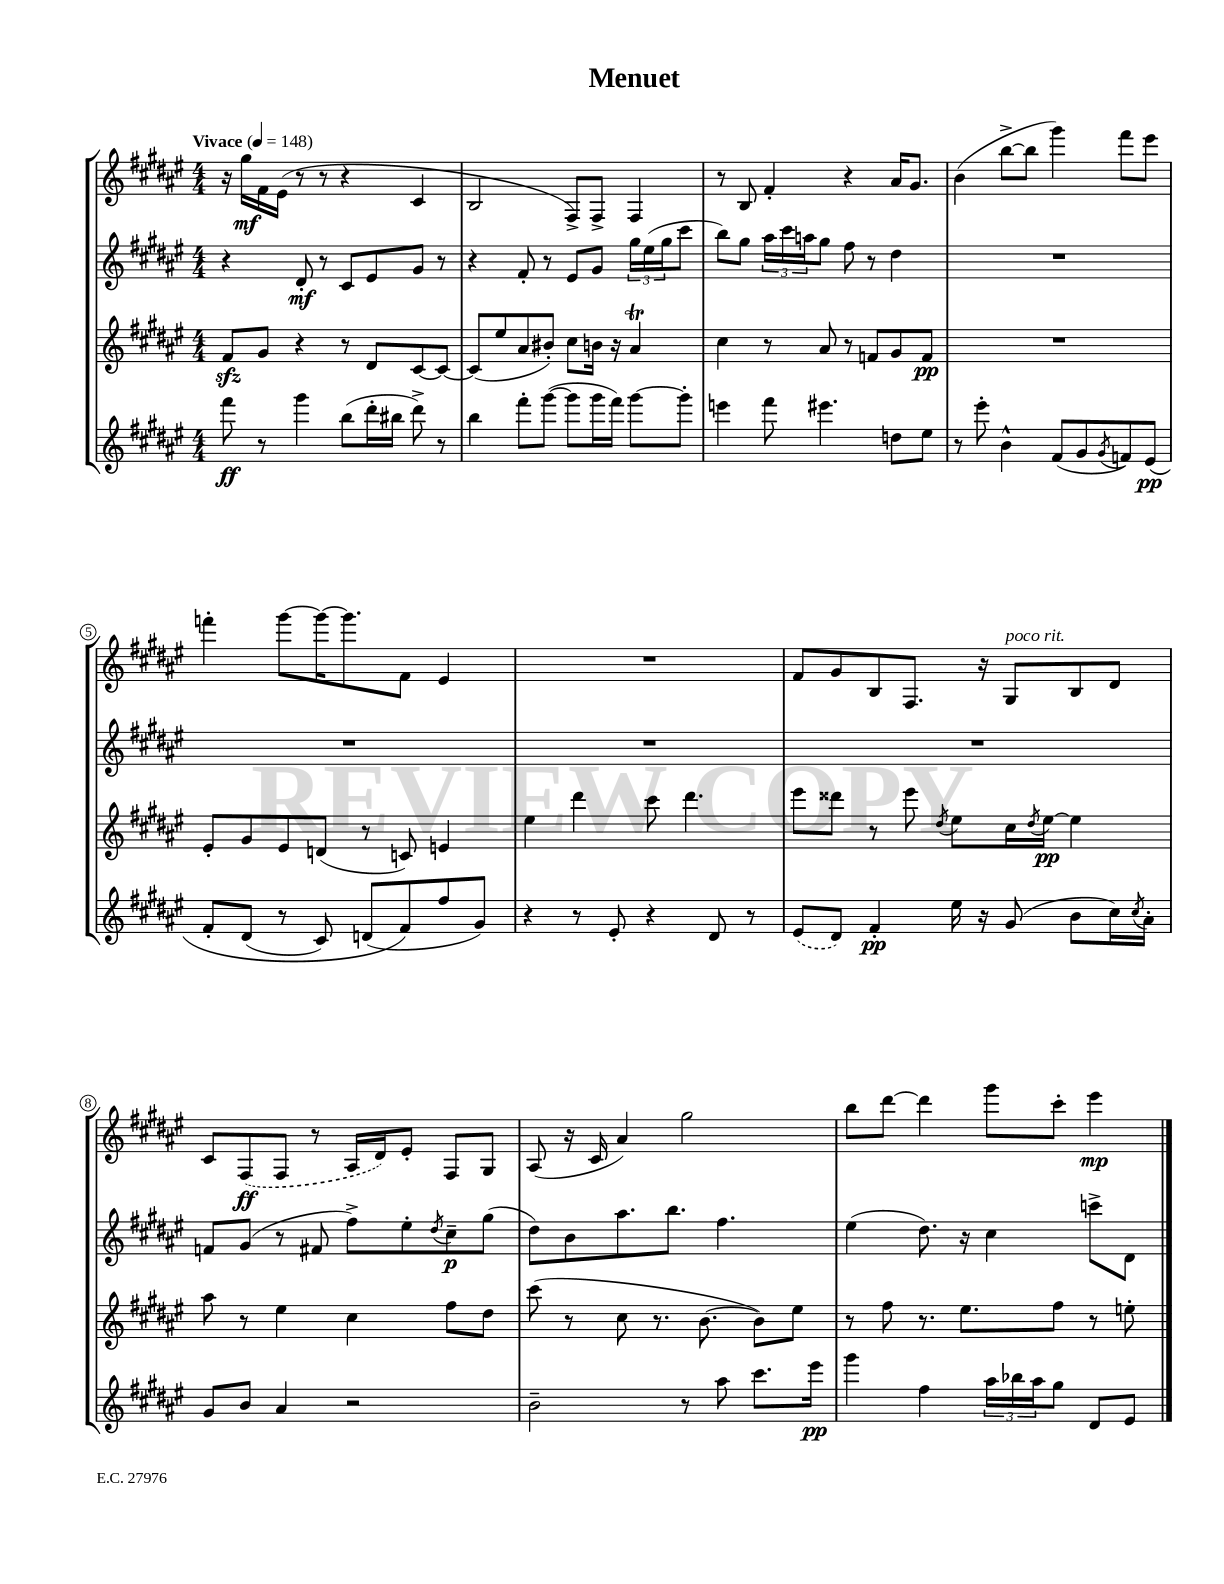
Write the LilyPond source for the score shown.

\header { title = "Menuet" }
<<
\new StaffGroup <<
\new Staff = "s0" {
    \clef treble \key fis \major \numericTimeSignature \time 4/4 \tempo "Vivace" 4 = 148
    r16 gis''16\mf fis'16 eis'16( r8 r8 r4 cis'4 |
    b2 fis8->) fis8-> fis4 |
    r8 b8 fis'4-. r4 ais'16 gis'8. |
    b'4( b''8~-> b''8 gis'''4) fis'''8 eis'''8 |
    f'''4-. gis'''8~ gis'''16~ gis'''8. fis'8 eis'4 |
    R1 |
    fis'8 gis'8 b8 fis8. r16 gis8^\markup { \italic "poco rit." } b8 dis'8 |
    cis'8 \once \slurDashed fis8\ff( fis8 r8 ais16 dis'16) eis'8-. fis8 gis8 |
    ais8( r16 cis'16 ais'4) gis''2 |
    b''8 dis'''8~ dis'''4 gis'''8 cis'''8-. eis'''4\mp \bar "|." |
}
\new Staff = "s1" {
    \clef treble \key fis \major \numericTimeSignature \time 4/4
    r4 dis'8-.\mf r8 cis'8 eis'8 gis'8 r8 |
    r4 fis'8-. r8 eis'8 gis'8 \tuplet 3/2 { gis''16 eis''16( gis''16 } cis'''8 |
    b''8) gis''8 \tuplet 3/2 { ais''16 cis'''16 a''16 } gis''8 fis''8 r8 dis''4 |
    R1 |
    R1 |
    R1 |
    R1 |
    f'8 gis'8( r8 fis'8 fis''8->) eis''8-. \acciaccatura { dis''8 } cis''8--\p gis''8( |
    dis''8) b'8 ais''8. b''8. fis''4. |
    eis''4( dis''8.) r16 cis''4 c'''8-> dis'8 \bar "|." |
}
\new Staff = "s2" {
    \clef treble \key fis \major \numericTimeSignature \time 4/4
    fis'8\sfz gis'8 r4 r8 dis'8 cis'8~ cis'8~ |
    cis'8( eis''8 ais'8 bis'8-.) cis''8 b'16 r16 ais'4\trill |
    cis''4 r8 ais'8 r8 f'8 gis'8 f'8\pp |
    R1 |
    eis'8-. gis'8 eis'8 d'8( r8 c'8) e'4 |
    eis''4 dis'''4 cis'''8 dis'''4. |
    eis'''8 disis'''8 r8 eis'''8 \acciaccatura { dis''8 } eis''8 cis''16 \acciaccatura { dis''8 } eis''16~\pp eis''4 |
    ais''8 r8 eis''4 cis''4 fis''8 dis''8 |
    cis'''8( r8 cis''8 r8. b'8.~ b'8) eis''8 |
    r8 fis''8 r8. eis''8. fis''8 r8 e''8-. \bar "|." |
}
\new Staff = "s3" {
    \clef treble \key fis \major \numericTimeSignature \time 4/4
    fis'''8\ff r8 gis'''4 b''8( dis'''16-. bis''16 dis'''8->) r8 |
    b''4 fis'''8-. gis'''8~( gis'''8 gis'''16 fis'''16) gis'''8~ gis'''8-. |
    e'''4 fis'''8 eis'''4. d''8 eis''8 |
    r8 eis'''8-. b'4-^ fis'8( gis'8 \acciaccatura { gis'8 } f'8) eis'8\pp\( |
    fis'8-. dis'8( r8 cis'8) d'8( fis'8\) fis''8 gis'8) |
    r4 r8 eis'8-. r4 dis'8 r8 |
    \once \slurDashed eis'8( dis'8) fis'4-.\pp eis''16 r16 gis'8( b'8 cis''16) \acciaccatura { cis''8 } ais'16-. |
    gis'8 b'8 ais'4 r2 |
    b'2-- r8 ais''8 cis'''8. eis'''16\pp |
    gis'''4 fis''4 \tuplet 3/2 { ais''16 bes''16 ais''16 } gis''8 dis'8 eis'8 \bar "|." |
}
>>
>>
\layout { \context { \Score \override BarNumber.stencil = #(make-stencil-circler 0.1 0.3 ly:text-interface::print) } }
